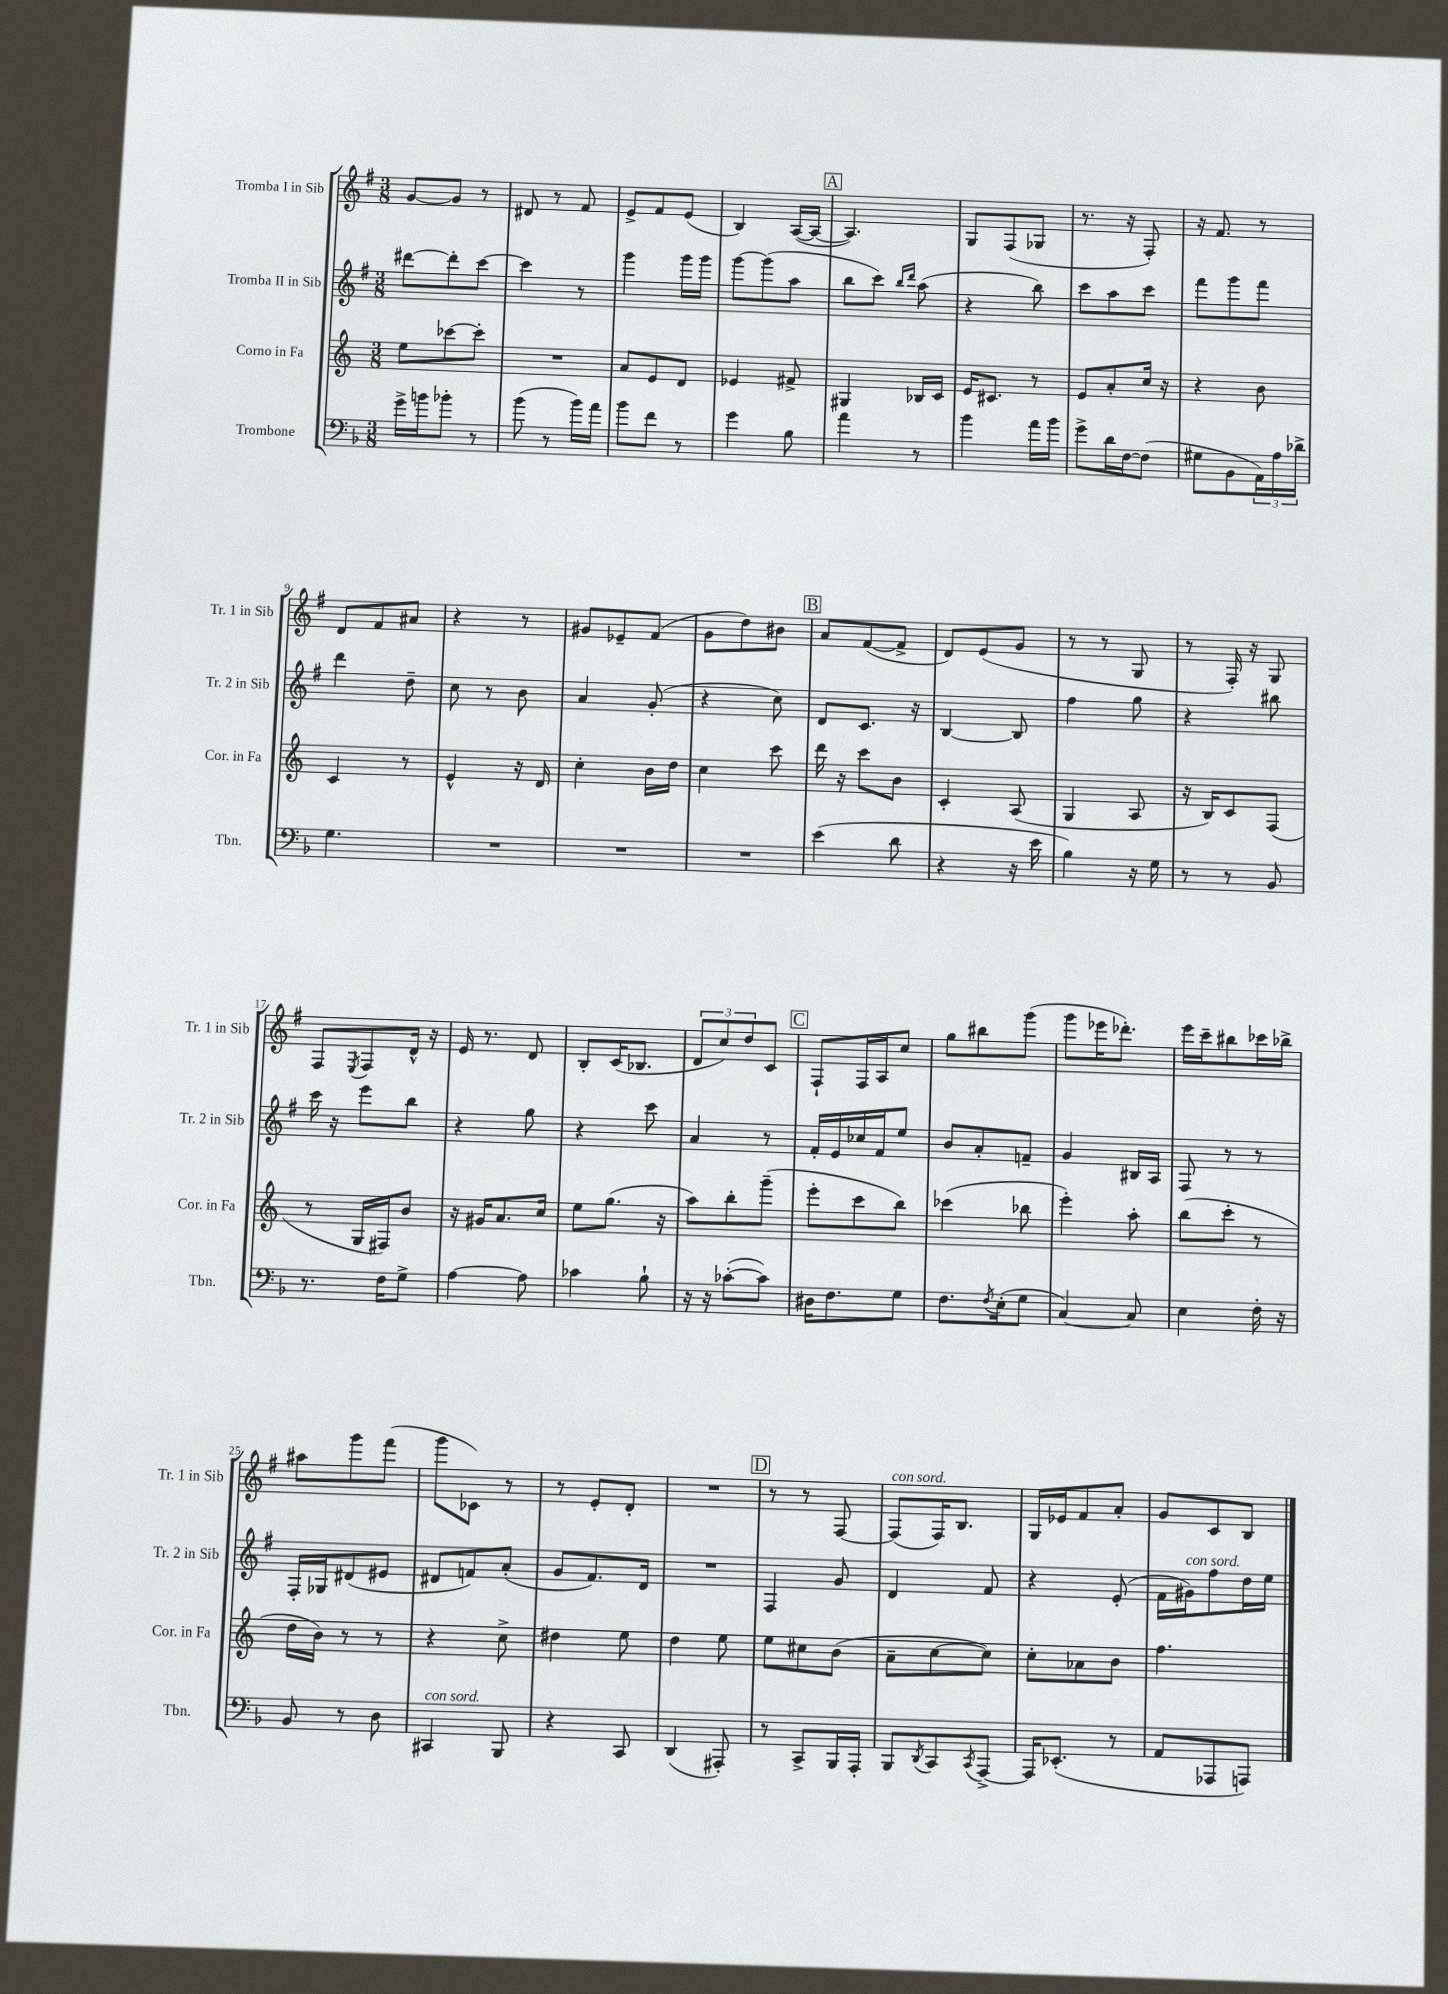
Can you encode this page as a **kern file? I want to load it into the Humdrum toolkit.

**kern	**kern	**kern	**kern
*staff4	*staff3	*staff2	*staff1
*clefF4	*clefG2	*clefG2	*clefG2
*k[b-]	*k[]	*k[f#]	*k[f#]
*M3/8	*M3/8	*M3/8	*M3/8
16g^	8ee	[8ddd#	[8g
16b	.	.	.
8b-'	[8ccc-	8ddd#']	8g]
8r	8ccc-']	[8ccc	8r
=	=	=	=
(8b-	4.r	4ccc]	8d#
8r	.	.	8r
16b-)	.	8r	8f#
16a	.	.	.
=	=	=	=
8b-	8a	4ggg	8e^
8f	8e	.	8f#
8r	8d	16ggg	(8e
.	.	16ggg	.
=	=	=	=
4g	4e-	[8ggg	4B)
.	.	(8ggg]	.
8B-	8f#^	8aa	([16A
.	.	.	16A_
=	=	=	=
4a	4G#	8bb	4.A])
.	.	8ccc)	.
.	.	16qqbb	.
.	.	16qqddd	.
8r	16B-	(8aa	.
.	16c	.	.
=	=	=	=
4b-	16e	4r	8G
.	8.c#	.	.
.	.	.	(8F#
16a	8r	8bb)	8G-
16b-	.	.	.
=	=	=	=
8g^	8e	8ccc	8.r
16d	8a'	8aa	.
[16F	.	.	16r
(8F]	16cc	8ccc	8F#')
.	16r	.	.
=	=	=	=
8G#	4r	8fff#	16r
.	.	.	8.f#
8BB-	.	8ggg	.
24AA)	8b	8fff#	8r
24A	.	.	.
24d-^	.	.	.
=	=	=	=
4.G	4c	4ddd	8d
.	.	.	8f#
.	8r	8dd~	8a#
=	=	=	=
4.r	4e^^	8cc	4r
.	.	8r	.
.	16r	8b	8r
.	16d	.	.
=	=	=	=
4.r	4cc'	4a	8g#
.	.	.	8e-~
.	16b	(8g'	(8f#
.	16dd	.	.
=	=	=	=
4.r	4cc	4r	8g
.	.	.	8dd)
.	8ccc	8cc)	8b#
=	=	=	=
(4e	16ddd	8d	8a
.	16r	.	.
.	8ccc	8.c	([8f#
8d	8b	.	8f#^]
.	.	16r	.
=	=	=	=
4r	4c'	[4B	8d)
.	.	.	(8e
16r	(8A	8B]	8g
16e	.	.	.
=	=	=	=
4B-)	4G	4ff#	8r
.	.	.	8r
16r	8A	8gg	8G
16G	.	.	.
=	=	=	=
8r	16r	4r	8r
.	16B)	.	.
8r	8c	.	16F#')
.	.	.	16r
8BB-	(8F	8bb#	8G
=	=	=	=
8.r	8r	16ccc	8F#
.	.	16r	.
.	.	.	8qE
.	16G	8eee	8F#
16F	16F#)	.	.
8G^	8b	8bb	16d^^
.	.	.	16r
=	=	=	=
[4A	16r	4r	16e
.	16g#	.	8.r
.	8.a	.	.
8A]	.	8gg	8d
.	16cc	.	.
=	=	=	=
4c-	8ee	4r	8B'
.	(8.gg	.	(16c
.	.	.	8.B-
8B-`	.	8ccc	.
.	16r	.	.
=	=	=	=
16r	8aa)	4a	12d
16r	.	.	.
.	.	.	12cc)
([8c-'	8bb'	.	.
.	.	.	12dd
8c-])	(8ggg~	8r	8c
=	=	=	=
16D#	8eee'	16f#'	8F#`
8.F	.	16e	.
.	8ccc	16cc-	16F#
.	.	16f#	16A
8G	8bb)	8ee	8cc
=	=	=	=
8.F	(4ccc-	8b	8gg
.	.	8a'	8bb#
8qF	.	.	.
(16E'	.	.	.
8G	8bb-	8f~	(8ggg
=	=	=	=
[4C)	4eee')	4g	8ggg
.	.	.	16eee-
.	.	.	8.ddd-')
8C]	8aa'	16B#	.
.	.	16A	.
=	=	=	=
4E	(8bb	8F#	16eee
.	.	.	16ccc~
.	8ccc'	8r	8bb#
16F'	8r	8r	16ccc-
16r	.	.	16bb-^
=	=	=	=
8BB-	16dd	16F#'	8aa#
.	16b)	16G-	.
8r	8r	(8d#	8ggg
8D	8r	8e#	(8fff#
=	=	=	=
4CC#	4r	8d#	8ggg
.	.	8f)	8c-)
8BBB-	8cc^	(8a'	8r
=	=	=	=
4r	4dd#	8g	8r
.	.	8.f#)	8e'
8CC	8ee	.	8d'
.	.	16d	.
=	=	=	=
(4DD	4dd	4.r	4.r
8AAA#')	8ee	.	.
=	=	=	=
8r	8ee	4F#	8r
8CC^	8cc#	.	8r
16BBB-	(8b	8g	[8F#
16AAA'	.	.	.
=	=	=	=
8BBB-	8a~	4d	(8F#]
8qDD	.	.	.
8CC	[8cc	.	16F#)
.	.	.	8.B
8qCC	.	.	.
[8AAA^	8cc])	8f#	.
=	=	=	=
16AAA]	8cc'	4r	16G
(8.EE-'	.	.	16e-
.	8a-	.	8f#
8r	8b	(8e'	8a'
=	=	=	=
8AA	4.ff	16f#	8g
.	.	16g#)	.
8AAA-	.	8ff#	8c
8AAA)	.	16dd	8B
.	.	16ee	.
==	==	==	==
*-	*-	*-	*-
